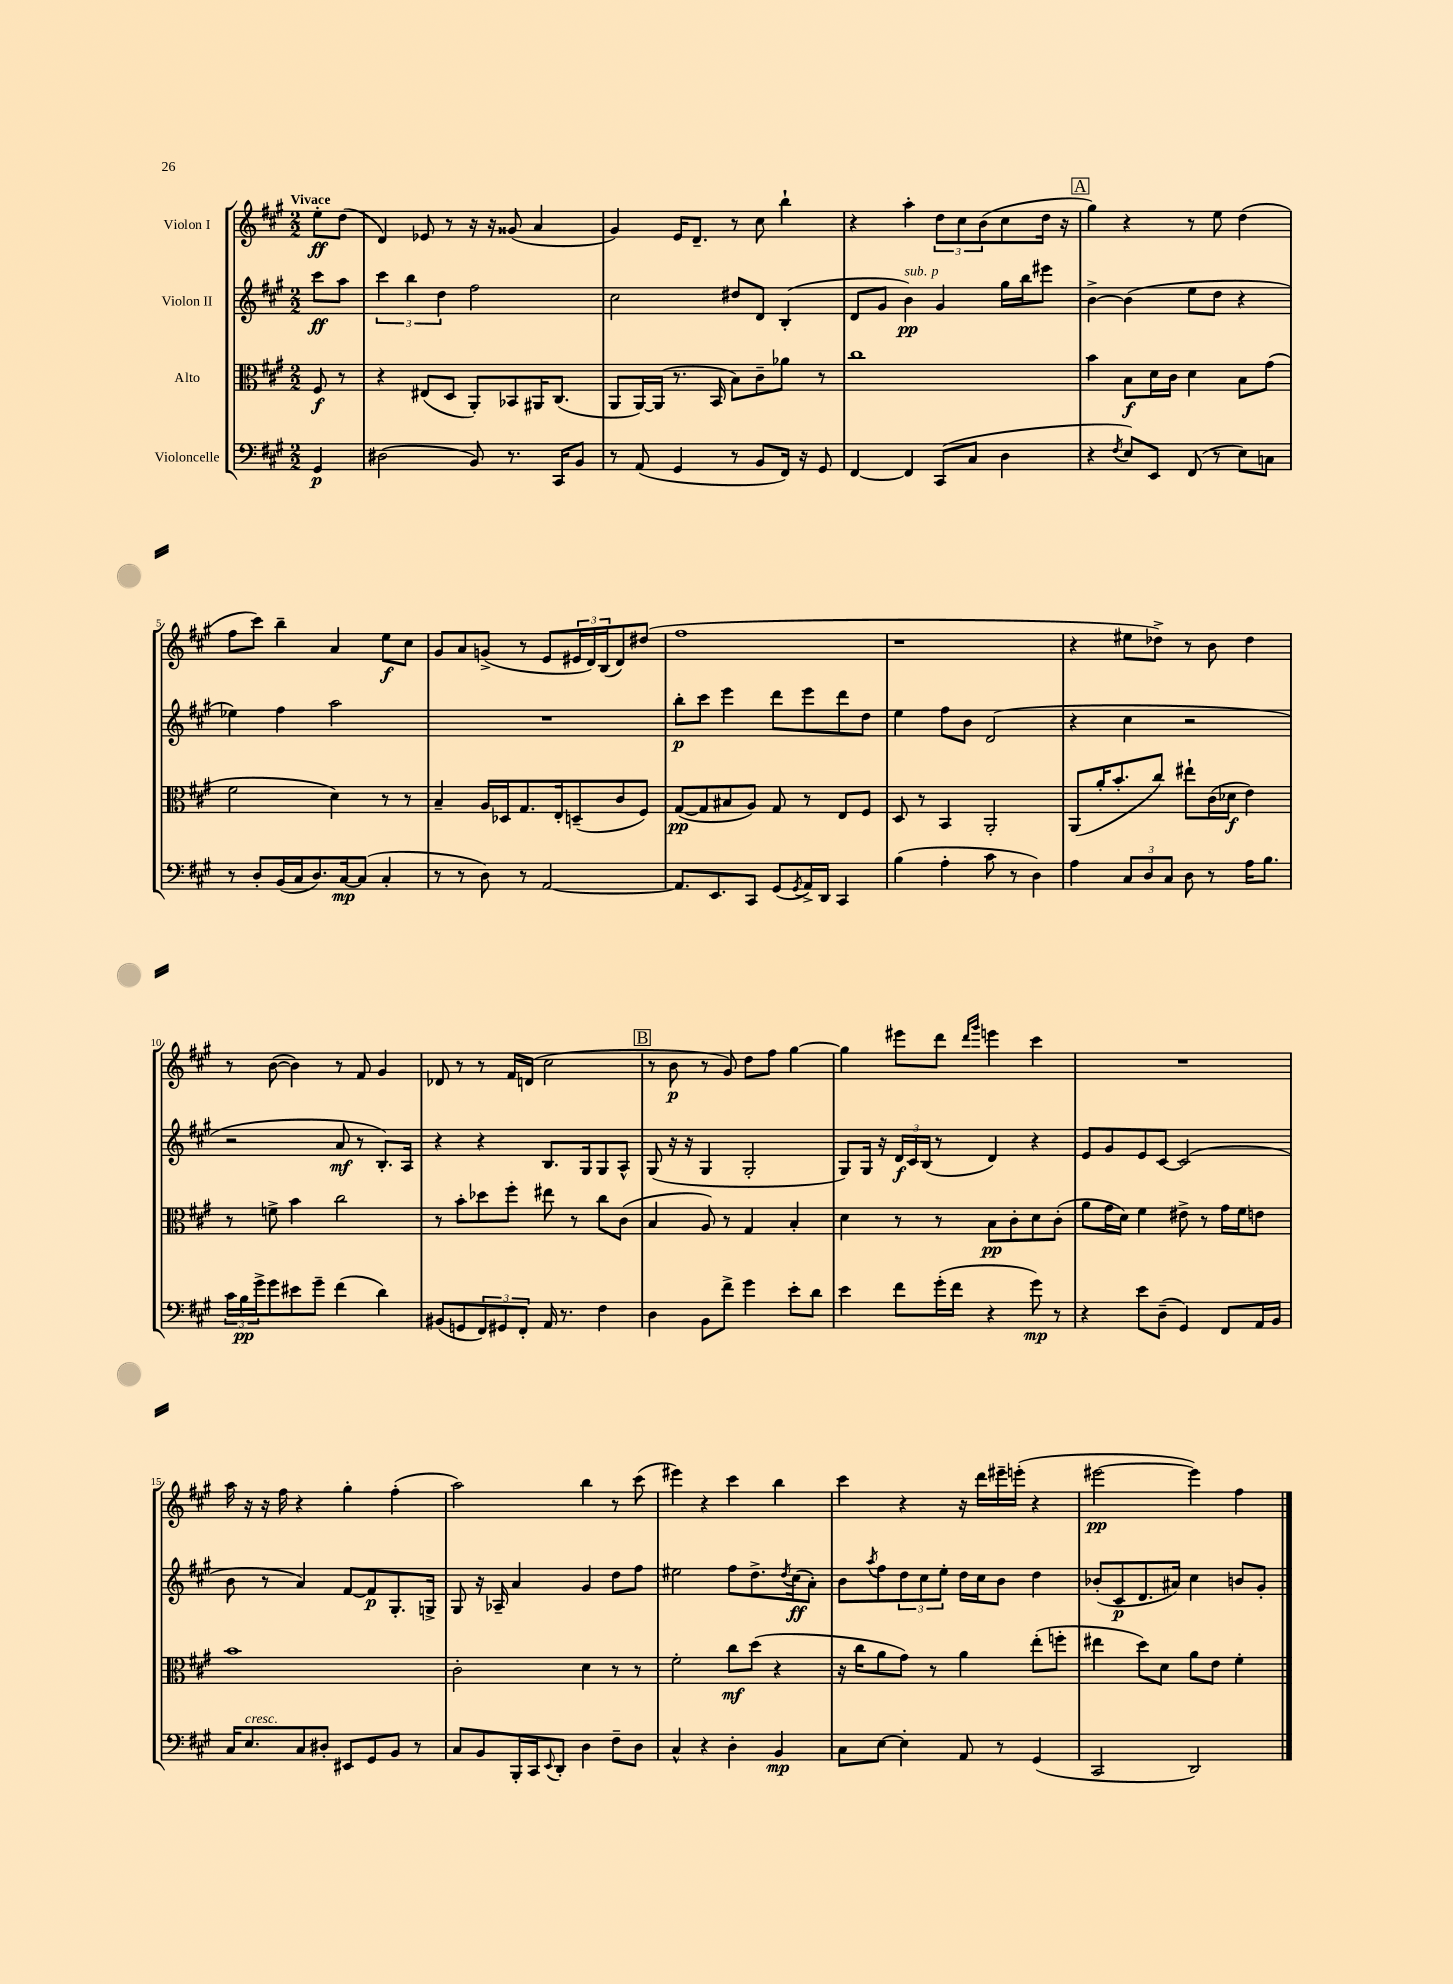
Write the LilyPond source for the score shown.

<<
\new StaffGroup <<
\new Staff = "s0" \with { instrumentName = "Violon I" } {
    \clef treble \key a \major \numericTimeSignature \time 2/2 \partial 4 \tempo "Vivace"
    e''8-.\ff d''8( |
    d'4) ees'8 r8 r16 r16 gisis'8( a'4 |
    gis'4) e'16 d'8.-- r8 cis''8 b''4-! |
    r4 a''4-. \tuplet 3/2 { d''8 cis''8 b'8( } cis''8 d''16 r16 |
    \mark \markup { \box "A" } gis''4) r4 r8 e''8 d''4( |
    fis''8 cis'''8) b''4-- a'4 e''8\f cis''8 |
    gis'8 a'8 g'8->( r8 e'8 \tuplet 3/2 { eis'16 d'16) b16( } d'8) dis''8( |
    fis''1 |
    r1 |
    r4 eis''8 des''8->) r8 b'8 des''4 |
    r8 b'8~( b'4) r8 fis'8 gis'4 |
    des'8 r8 r8 fis'16 d'16( cis''2 |
    \mark \markup { \box "B" } r8 b'8\p r8 gis'8) d''8 fis''8 gis''4~ |
    gis''4 eis'''8 d'''8 \grace { d'''16 gis'''16 } e'''4 cis'''4 |
    R1 |
    a''16 r16 r16 fis''16 r4 gis''4-. fis''4-.( |
    a''2) b''4 r8 cis'''8( |
    eis'''4) r4 cis'''4 b''4 |
    cis'''4 r4 r16 d'''16 eis'''16-- e'''16-.( r4 |
    eis'''2~\pp eis'''4) fis''4 \bar "|." |
}
\new Staff = "s1" \with { instrumentName = "Violon II" } {
    \clef treble \key a \major \numericTimeSignature \time 2/2 \partial 4
    cis'''8\ff a''8 |
    \tuplet 3/2 { cis'''4 b''4 d''4 } fis''2 |
    cis''2 dis''8 d'8 b4-.( |
    d'8 gis'8 b'4\pp^\markup { \italic "sub. p" }) gis'4 gis''16 b''16 eis'''8 |
    \mark \markup { \box "A" } b'4~-> b'4( e''8 d''8 r4 |
    ees''4) fis''4 a''2 |
    R1 |
    b''8-.\p cis'''8 e'''4 d'''8 e'''8 d'''8 d''8 |
    e''4 fis''8 b'8 d'2( |
    r4 cis''4 r2 |
    r2 a'8\mf r8 b8.-.) a16 |
    r4 r4 b8. gis16 gis8 a8-^ |
    \mark \markup { \box "B" } gis8( r16 r16 gis4 gis2-. |
    gis8) gis16 r16 \tuplet 3/2 { d'16\f cis'16 b16( } r8 d'4) r4 |
    e'8 gis'8 e'8 cis'8~ cis'2( |
    b'8 r8 a'4) fis'8~ fis'8\p gis8.-. g16-> |
    gis8 r16 aes16-- a'4 gis'4 d''8 fis''8 |
    eis''2 fis''8 d''8.-> \acciaccatura { d''8 } cis''16\ff( a'8-.) |
    b'8 \acciaccatura { a''8 } fis''8 \tuplet 3/2 { d''8 cis''8 e''8-. } d''16 cis''16 b'8 d''4 |
    bes'8-.( cis'8\p d'8. ais'16) cis''4 b'8 gis'8-. \bar "|." |
}
\new Staff = "s2" \with { instrumentName = "Alto" } {
    \clef alto \key a \major \numericTimeSignature \time 2/2 \partial 4
    fis8\f r8 |
    r4 eis8( d8 a,8-.) bes,8 ais,16 cis8.( |
    a,8 a,16~) a,16( r8. b,16 b8) cis'8-- aes'8 r8 |
    cis''1 |
    \mark \markup { \box "A" } b'4 b8\f d'16 cis'16 d'4 b8 gis'8( |
    fis'2 d'4) r8 r8 |
    b4-- a16 des16 gis8. e16-. d8--( cis'8 fis8) |
    gis8~\pp( gis8 bis8 a8) gis8 r8 e8 fis8 |
    d8 r8 b,4 a,2-. |
    a,8( a'16-. b'8.-. cis''8) eis''8-! cis'16( des'16\f e'4) |
    r8 f'8-> b'4 cis''2 |
    r8 b'8-. des''8 fis''8-. eis''8 r8 cis''8 cis'8( |
    \mark \markup { \box "B" } b4 a8) r8 gis4 b4-. |
    d'4 r8 r8 b8\pp cis'8-. d'8 cis'8-.( |
    a'8 gis'16 d'16) fis'4 eis'8-> r8 gis'16 fis'16 e'8 |
    b'1 |
    cis'2-. d'4 r8 r8 |
    fis'2-. cis''8\mf d''8( r4 |
    r16 cis''16 a'8 gis'8) r8 a'4 e''8-.( f''8-. |
    eis''4 d''8) d'8 a'8 e'8 fis'4-. \bar "|." |
}
\new Staff = "s3" \with { instrumentName = "Violoncelle" } {
    \clef bass \key a \major \numericTimeSignature \time 2/2 \partial 4
    gis,4\p |
    dis2( b,8) r8. cis,16 b,8 |
    r8 a,8( gis,4 r8 b,8 fis,16) r16 gis,8 |
    fis,4~ fis,4 cis,8( cis8 d4 |
    \mark \markup { \box "A" } r4 \acciaccatura { fis8 } e8) e,8 fis,8( r8 e8) c8 |
    r8 d8-. b,16( cis16 d8.) cis16~\mp cis8( cis4-. |
    r8 r8 d8) r8 a,2~ |
    a,8. e,8. cis,8 gis,8( \acciaccatura { gis,8 } a,16->) d,16 cis,4 |
    b4( a4-. cis'8 r8 d4) |
    a4 \tuplet 3/2 { cis8 d8 cis8 } d8 r8 a16 b8. |
    \tuplet 3/2 { cis'16 b16\pp gis'16-> } gis'8 eis'8 gis'8-- fis'4( d'4) |
    bis,8( g,8 \tuplet 3/2 { fis,8) gis,8 fis,8-. } a,16 r8. fis4 |
    \mark \markup { \box "B" } d4 b,8 fis'8-> gis'4 e'8-. d'8 |
    e'4 fis'8 gis'16-.( fis'16 r4 gis'8\mp) r8 |
    r4 e'8 d8--( gis,4) fis,8 a,16 b,16 |
    cis16 e8.^\markup { \italic "cresc." } cis8 dis8-. eis,8 gis,8 b,8 r8 |
    cis8 b,8 b,,16-. cis,16 \appoggiatura { e,8 } d,8-. d4 fis8-- d8 |
    cis4-^ r4 d4-. b,4\mp |
    cis8 e8~ e4-. a,8 r8 gis,4( |
    cis,2 d,2) \bar "|." |
}
>>
>>
